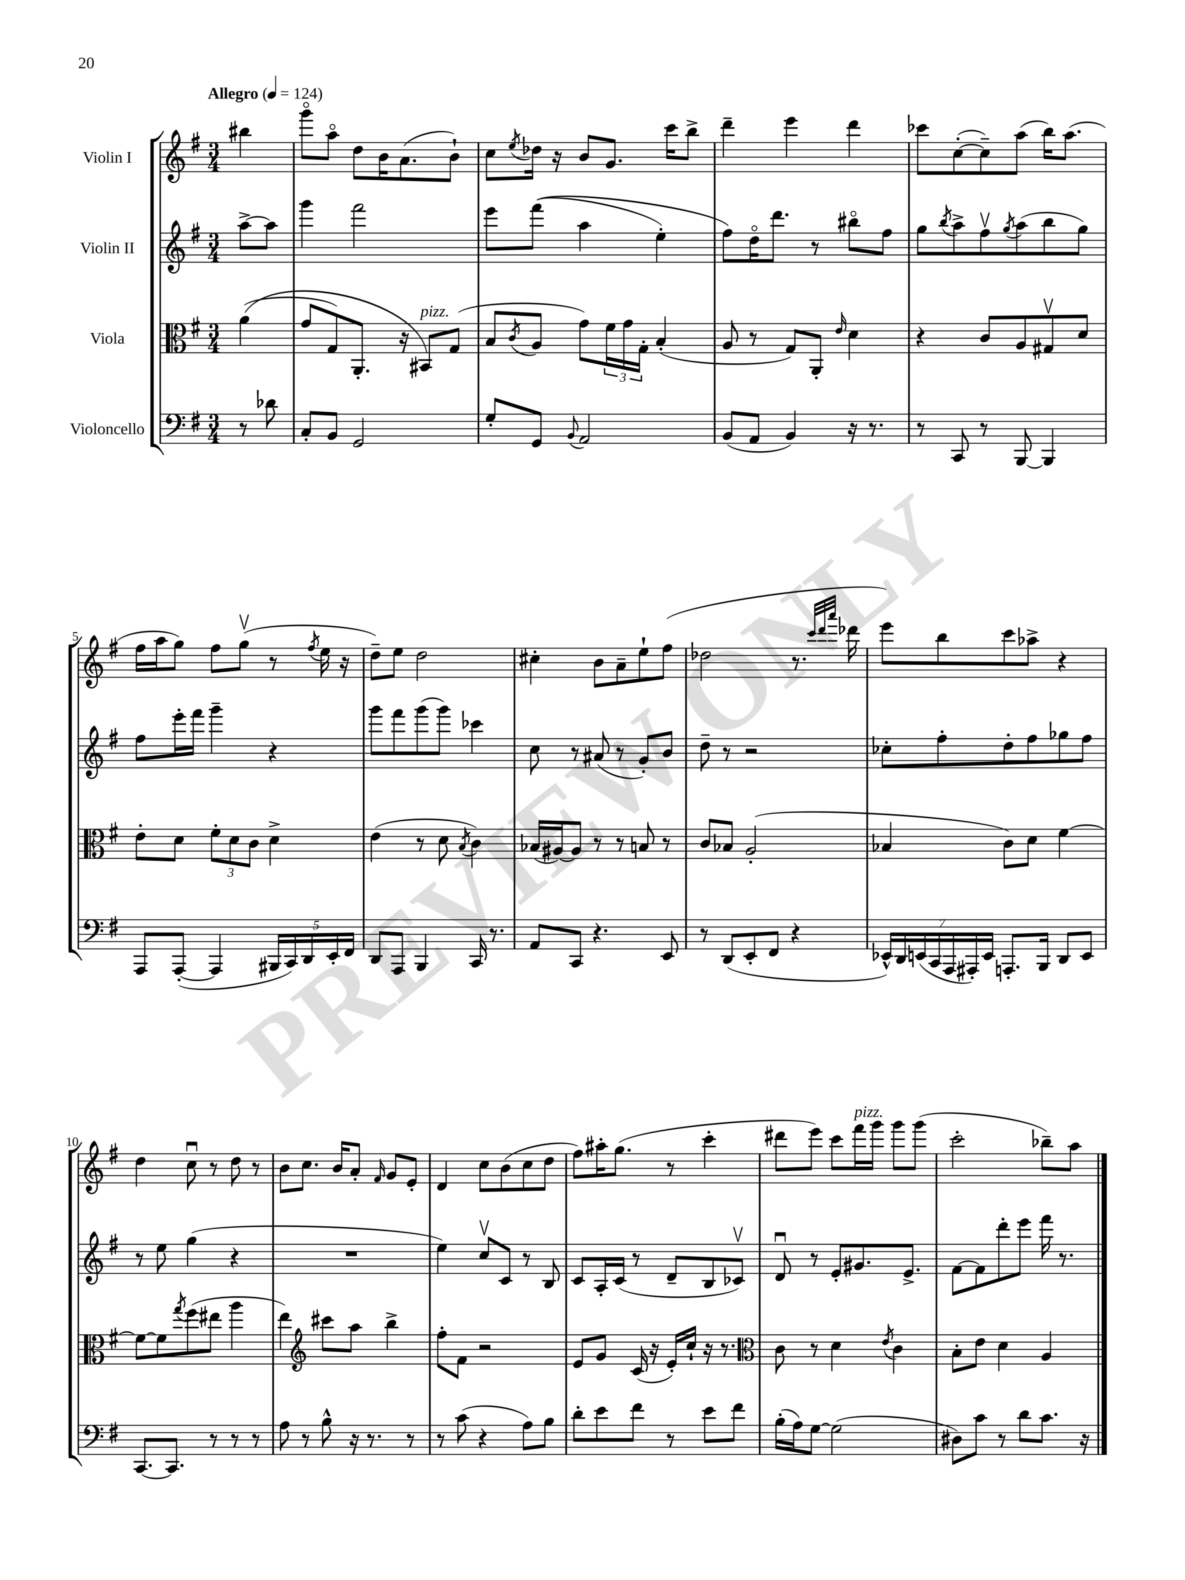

**kern	**kern	**kern	**kern
*staff4	*staff3	*staff2	*staff1
*clefF4	*clefC3	*clefG2	*clefG2
*k[f#]	*k[f#]	*k[f#]	*k[f#]
*M3/4	*M3/4	*M3/4	*M3/4
*MM124	*MM124	*MM124	*MM124
8r	&((4a	[8aa^	4bb#
8d-	.	8aa]	.
=	=	=	=
8C'	8g	4ggg	8gggo
8BB	8G)	.	8aao
2GG	8.AA'	2fff#	8dd
.	.	.	16b
.	16r	.	(8.a
.	8BB#&)	.	.
.	(8G	.	8b`)
=	=	=	=
8G'	8B	8eee	8cc
.	8qc	.	8qee
8GG	8A	&((8fff#	16dd-
.	.	.	16r
8qqBB	.	.	.
2AA	8g)	4aa	8b
.	24f#	.	8.g
.	24g	.	.
.	24G'	.	.
.	(4B'	4ee')	.
.	.	.	16ccc
.	.	.	8bb^
=	=	=	=
(8BB	8A	8ff#&)	4ddd~
8AA	8r	16ddo	.
.	.	8.ddd	.
4BB)	8G)	.	4eee
.	8AA'	8r	.
.	16qqe	.	.
16r	4d	8bb#o	4ddd
8.r	.	.	.
.	.	8ff#	.
=	=	=	=
8r	4r	8gg	8ccc-
.	.	8qbb	.
8CC	.	8aa^	([8cc'
8r	8c	8ff#v	8cc~])
.	.	8qgg	.
[8BBB	8A	(8aa	(8aa
4BBB]	8G#v	8bb	16bb)
.	.	.	(8.aa
.	8d	8gg)	.
=	=	=	=
8AAA	8e'	8ff#	16ff#
.	.	.	16aa
([8AAA'	8d	16eee'	8gg)
.	.	16fff#	.
4AAA]	12f#'	4ggg~	8ff#
.	12d	.	.
.	.	.	(8ggv
.	12c	.	.
20BBB#	4d^	4r	8r
20CC)	.	.	.
20DD	.	.	.
.	.	.	8qff#
.	.	.	16ee
20EE'	.	.	.
.	.	.	16r
20FF#	.	.	.
=	=	=	=
8DD	(4e	8ggg	8dd~)
8AAA	.	8fff#	8ee
4BBB	8r	(8ggg	2dd
.	8d	8ggg)	.
.	8qB	.	.
16CC	4c)	4ccc-	.
8.r	.	.	.
=	=	=	=
8AA	(16B-	8cc	4cc#'
.	[16A#)	.	.
8CC	8A#]	8r	.
4.r	8r	(8a#	8b
.	8r	8r	8a~
.	8B	8g')	8ee`
8EE	8r	8b	(8ff#
=	=	=	=
8r	8c	8dd~	2dd-
(8DD	8B-	8r	.
8EE'	(2A'	2r	.
8FF#	.	.	.
4r	.	.	8.r
.	.	.	32qqccc
.	.	.	32qqddd
.	.	.	32qqaaa
.	.	.	16ddd-
=	=	=	=
28EE-^^)	4B-	8cc-'	8eee)
28DD	.	.	.
(28EE	.	.	.
28CC	.	.	.
.	.	8ff#'	8bb
28AAA	.	.	.
28AAA#')	.	.	.
28EE	.	.	.
8.AAA'	8c)	8dd'	8ccc
.	8d	8ff#	8aa-^
16BBB	.	.	.
8DD	[4f#	8gg-	4r
8EE	.	8ff#	.
=	=	=	=
[8.CC	8f#_	8r	4dd
.	8f#]	8ee	.
8.CC]	.	.	.
.	8qgg	.	.
.	(8ff#	(4gg	8ccu
8r	8ee#	.	8r
8r	4aa	4r	8dd
8r	.	.	8r
=	=	=	=
8A	4ee)	2.r	8b
8r	.	.	8.cc
*	*clefG2	*	*
8B^^	8ccc#	.	.
.	.	.	16b
16r	8aa	.	8a'
8.r	.	.	.
.	.	.	16qqf#
.	4bb^	.	8g
8r	.	.	8e'
=	=	=	=
8r	8ff#'	4ee)	4d
(8c	8f#	.	.
4r	2r	8ccv	8cc
.	.	8c	(8b
8A)	.	8r	8cc
8B	.	8B	8dd
=	=	=	=
8d'	8e	8c	8ff#)
8e	8g	16A'	16aa#'
.	.	(16c	(8.gg
8f#	(16c	8r	.
.	16r	.	.
8r	16e')	8d~	8r
.	16cc`	.	.
8e	16r	8B	4ccc'
.	8.r	.	.
8f#	.	8c-v)	.
=	=	=	=
*	*clefC3	*	*
(16B'	8c	8du	8ddd#
16A)	.	.	.
[8G	8r	8r	8eee)
(2G]	4d	8e'	8ccc
.	.	8.g#	16fff#
.	.	.	16ggg
.	8qe	.	.
.	4c	.	8ggg
.	.	8.e^	.
.	.	.	(8ggg
=	=	=	=
8D#)	8B'	[8f#	2ccc'
8c	8e	8f#]	.
8r	4d	8ddd'	.
8d	.	8eee	.
8.c	4A	16fff#	8bb-~)
.	.	8.r	.
.	.	.	8aa
16r	.	.	.
==	==	==	==
*-	*-	*-	*-
